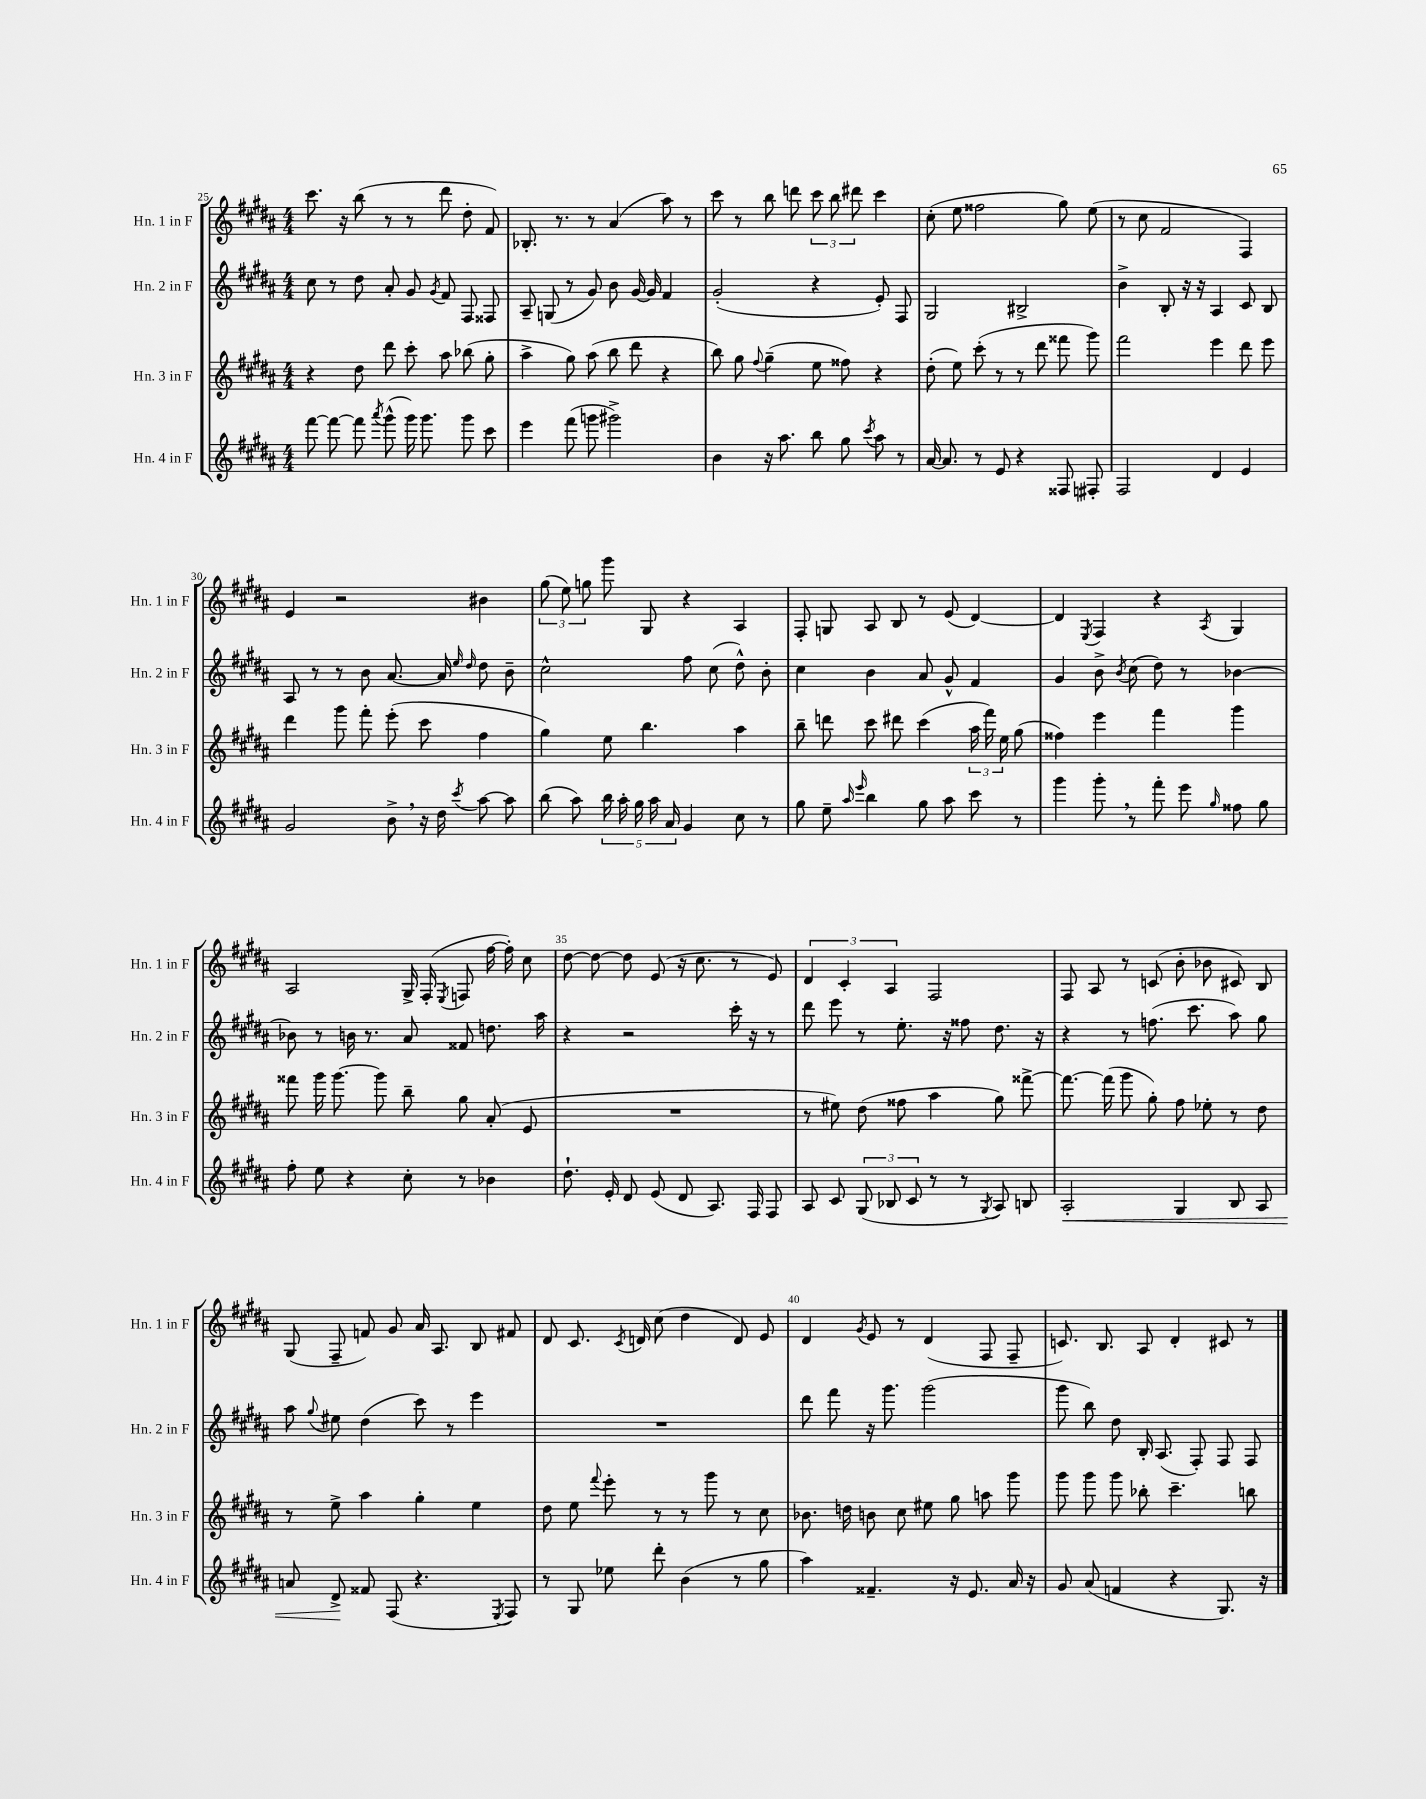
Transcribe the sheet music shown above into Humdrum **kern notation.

**kern	**dynam	**kern	**kern	**kern
*part4	*part4	*part3	*part2	*part1
*staff4	*staff4	*staff3	*staff2	*staff1
*I"Hn. 4 in F	*	*I"Hn. 3 in F	*I"Hn. 2 in F	*I"Hn. 1 in F
*I'Hn. 4 in F	*	*I'Hn. 3 in F	*I'Hn. 2 in F	*I'Hn. 1 in F
*clefG2	*	*clefG2	*clefG2	*clefG2
*k[f#c#g#d#a#]	*	*k[f#c#g#d#a#]	*k[f#c#g#d#a#]	*k[f#c#g#d#a#]
*M4/4	*	*M4/4	*M4/4	*M4/4
=25	=25	=25	=25	=25
[8fff#\	.	4r	8cc#\	8.ccc#\
8fff#\_	.	.	8r	.
.	.	.	.	16r
8fff#\]	.	8dd#\	8dd#\	(8bb\
8qaaa#/	.	.	.	.
(8ggg#^^\	.	8ddd#\	8a#'/	8r
16ggg#\)	.	8ccc#'\	8g#/	8r
8.ggg#\	.	.	.	.
.	.	.	8qg#/	.
.	.	8aa#\	8f#/	8ddd#\
8ggg#\	.	(8bb-X\	8F#/	8dd#'\
8ccc#\	.	8gg#'\	8F##X/	8f#/)
=26	=26	=26	=26	=26
4eee\	.	4aa#^\	8A#~/	8.B-X'/
.	.	.	(8Gn/	.
.	.	.	.	8.r
(8fff#\	.	8gg#\)	8r	.
8gggn\	.	(8aa#\	8g#/)	8r
2ggg#X^\)	.	8bb\	8b\	(4a#/
.	.	8ddd#\	[16g#/	.
.	.	.	16g#/]	.
.	.	4r	4f#/	8aa#\)
.	.	.	.	8r
=27	=27	=27	=27	=27
4b\	.	8bb\)	(2g#'/	8ccc#\
.	.	8gg#\	.	8r
.	.	8qqff#/	.	.
16r	.	(4gg#~\	.	8bb\
8.aa#\	.	.	.	.
.	.	.	.	8dddn\
8bb\	.	8ee\	4r	12ccc#\
.	.	.	.	12bb\
8gg#\	.	8ff##X\)	.	.
.	.	.	.	12ddd#X\
8qccc#/	.	.	.	.
8aa#\	.	4r	8e'/)	4ccc#\
8r	.	.	8F#/	.
=28	=28	=28	=28	=28
[16a#/	.	(8dd#'\	2G#/	(8cc#'\
8.a#/]	.	.	.	.
.	.	8ee\)	.	8ee\
8r	.	(8ccc#'\	.	2ff##X\
8e/	.	8r	.	.
4r	.	8r	2B#X^/	.
.	.	8ddd#\	.	.
8F##X/	.	8fff##X\	.	8gg#\)
8F#X'/	.	8ggg#\)	.	(8ee\
=29	=29	=29	=29	=29
2F#/	.	2fff#\	4b^\	8r
.	.	.	.	8cc#\
.	.	.	8B'/	2f#/
.	.	.	16r	.
.	.	.	16r	.
4d#/	.	4eee\	4A#/	.
4e/	.	8ddd#\	8c#/	4F#/)
.	.	8eee\	8B/	.
!!LO:LB:g=z
=30	=30	=30	=30	=30
2g#/	.	4ddd#\	8A#/	4e/
.	.	.	8r	.
.	.	8ggg#\	8r	2r
.	.	8fff#'\	8b\	.
8b^,\	.	(8eee'\	[8.a#/	.
16r	.	8ccc#\	.	.
16dd#\	.	.	16a#/]	.
.	.	.	16qqee/	.
8qccc#/	.	.	16qqdd#/	.
[8aa#\	.	4ff#\	8dd#\	4b#X\
8aa#\]	.	.	8b~\	.
=31	=31	=31	=31	=31
(8bb\	.	4gg#\)	2cc#^^\	(12gg#\
.	.	.	.	12ee\)
8aa#\)	.	.	.	.
.	.	.	.	12ggn\
20bb\	.	8ee\	.	8ggg#\
20aa#'\	.	.	.	.
20gg#\	.	.	.	.
.	.	4.bb\	.	8G#/
20aa#\	.	.	.	.
20a#/	.	.	.	.
4g#/	.	.	8ff#\	4r
.	.	.	(8cc#\	.
8cc#\	.	4aa#\	8dd#^^\)	4A#/
8r	.	.	8b'\	.
=32	=32	=32	=32	=32
8gg#\	.	8bb~\	4cc#\	8F#'/
8ee~\	.	8dddn\	.	8Gn/
16qqaa#/	.	.	.	.
16qqeee/	.	.	.	.
4bb\	.	8ccc#\	4b\	8A#/
.	.	8ddd#X\	.	8B/
8gg#\	.	(4ccc#\	8a#/	8r
8aa#\	.	.	8g#^^/	(8e/
8ccc#\	.	24aa#\	4f#/	[4d#/)
.	.	24fff#\)	.	.
.	.	24ee\	.	.
8r	.	(8gg#\	.	.
=33	=33	=33	=33	=33
4ggg#\	.	4ff##X\)	4g#/	4d#/]
.	.	.	.	8qE/
8ggg#',\	.	4eee\	8b^\	4F#/
.	.	.	8qb/	.
8r	.	.	(8cc#\	.
8fff#'\	.	4fff#\	8dd#\)	4r
8eee\	.	.	8r	.
16qqgg#/	.	.	.	8qA#/
8ff##X\	.	4ggg#\	[4b-X\	4G#/
8gg#\	.	.	.	.
!!LO:LB:g=z
=34	=34	=34	=34	=34
8ff#'\	.	8fff##X\	8b-X\]	2A#/
8ee\	.	16ggg#\	8r	.
.	.	[8.ggg#\	.	.
4r	.	.	16bn\	.
.	.	.	8.r	.
.	.	8ggg#\]	.	.
8cc#'\	.	8bb~\	8a#/	16G#^/
.	.	.	.	(16F#'/
.	.	.	.	8qE/
8r	.	8gg#\	8f##X/	8Fn/
4b-X\	.	(8a#'/	8.ddn\	[16ff#\
.	.	.	.	16ff#'\])
.	.	8e/	.	8cc#\
.	.	.	16aa#\	.
=35	=35	=35	=35	=35
8.dd#`\	.	1r	4r	[8dd#\
.	.	.	.	8dd#\_
16e'/	.	.	.	.
8d#/	.	.	2r	8dd#\]
(8e/	.	.	.	(8e/
8d#/	.	.	.	16r
.	.	.	.	8.cc#\
8.A#/)	.	.	.	.
.	.	.	16ccc#'\	8r
16F#/	.	.	16r	.
8F#/	.	.	8r	8e/)
=36	=36	=36	=36	=36
8A#/	.	8r	8ddd#\	6d#/
8c#/	.	8ee#X\)	8eee\	.
.	.	.	.	6c#'/
(12G#/	.	(8dd#\	8r	.
12B-X/	.	.	.	6A#/
.	.	8ff##X\	8.ee'\	.
12c#/	.	.	.	.
8r	.	4aa#\	.	2F#/
.	.	.	16r	.
8r	.	.	8ff##X\	.
8qG#/	.	.	.	.
8A#/)	.	8gg#\)	8.dd#\	.
8Bn/	.	[8fff##X^\	.	.
.	.	.	16r	.
=37	=37	=37	=37	=37
!	!LO:HP:b	!	!	!
2A#'/	<	8.fff##\_	4r	8F#/
.	.	.	.	8A#/
.	.	(16fff##\]	.	.
.	.	8ggg#\	8r	8r
.	.	8gg#'\)	(8.ffn\	(8cn/
4G#/	.	8ff#\	.	8b'\
.	.	.	8.ccc#\	.
.	.	8ee-X'\	.	8b-X\
8B/	.	8r	8aa#\)	8c#X/)
8A#/	.	8dd#\	8gg#\	8B/
!!LO:LB:g=z
=38	=38	=38	=38	=38
8an/	.	8r	8aa#\	(8G#/
.	.	.	8qqgg#/	.
8d#^/	.	8ee^\	8ee#X\	8F#~/
8f##X/	[	4aa#\	(4dd#\	8fn/)
(8F#/	.	.	.	8g#/
4.r	.	4gg#'\	8ccc#\)	16a#/
.	.	.	.	8.A#/
.	.	.	8r	.
.	.	4ee\	4eee\	8B/
8qE/	.	.	.	.
8F#/)	.	.	.	8f#X/
=39	=39	=39	=39	=39
8r	.	8dd#\	1r	8d#/
8G#/	.	8ee\	.	8.c#/
.	.	8qqfff#/	.	.
8ee-X\	.	8eee'\	.	.
.	.	.	.	8qc#/
.	.	.	.	16dn/
8ddd#'\	.	8r	.	(8cc#\
(4b\	.	8r	.	4dd#\
.	.	8ggg#\	.	.
8r	.	8r	.	8d/)
8gg#\	.	8cc#\	.	8e/
=40	=40	=40	=40	=40
4aa#\)	.	8.b-X\	8ddd#\	4d#/
.	.	.	8fff#\	.
.	.	16ddn\	.	.
.	.	.	.	8qg#/
4.f##X~/	.	8bn\	16r	8e/
.	.	.	8.ggg#\	.
.	.	8cc#\	.	8r
.	.	8ee#X\	(2ggg#\	(4d#/
16r	.	8gg#\	.	.
8.e/	.	.	.	.
.	.	8aan\	.	8F#/
16a#/	.	8ggg#\	.	8F#~/
16r	.	.	.	.
=41	=41	=41	=41	=41
8g#/	.	8ggg#\	8ggg#\	8.cn/)
(8a#/	.	8ggg#\	8bb\)	.
.	.	.	.	8.B/
4fn/	.	8ggg#\	8dd#\	.
.	.	8bb-X'\	16B'/	8A#/
.	.	.	(8.A#/	.
4r	.	4.ccc#~\	.	4d#'/
.	.	.	8F#'/)	.
8.G#/)	.	.	8F#/	8c#X/
.	.	8bbn\	8F#/	8r
16r	.	.	.	.
==	==	==	==	==
*-	*-	*-	*-	*-
